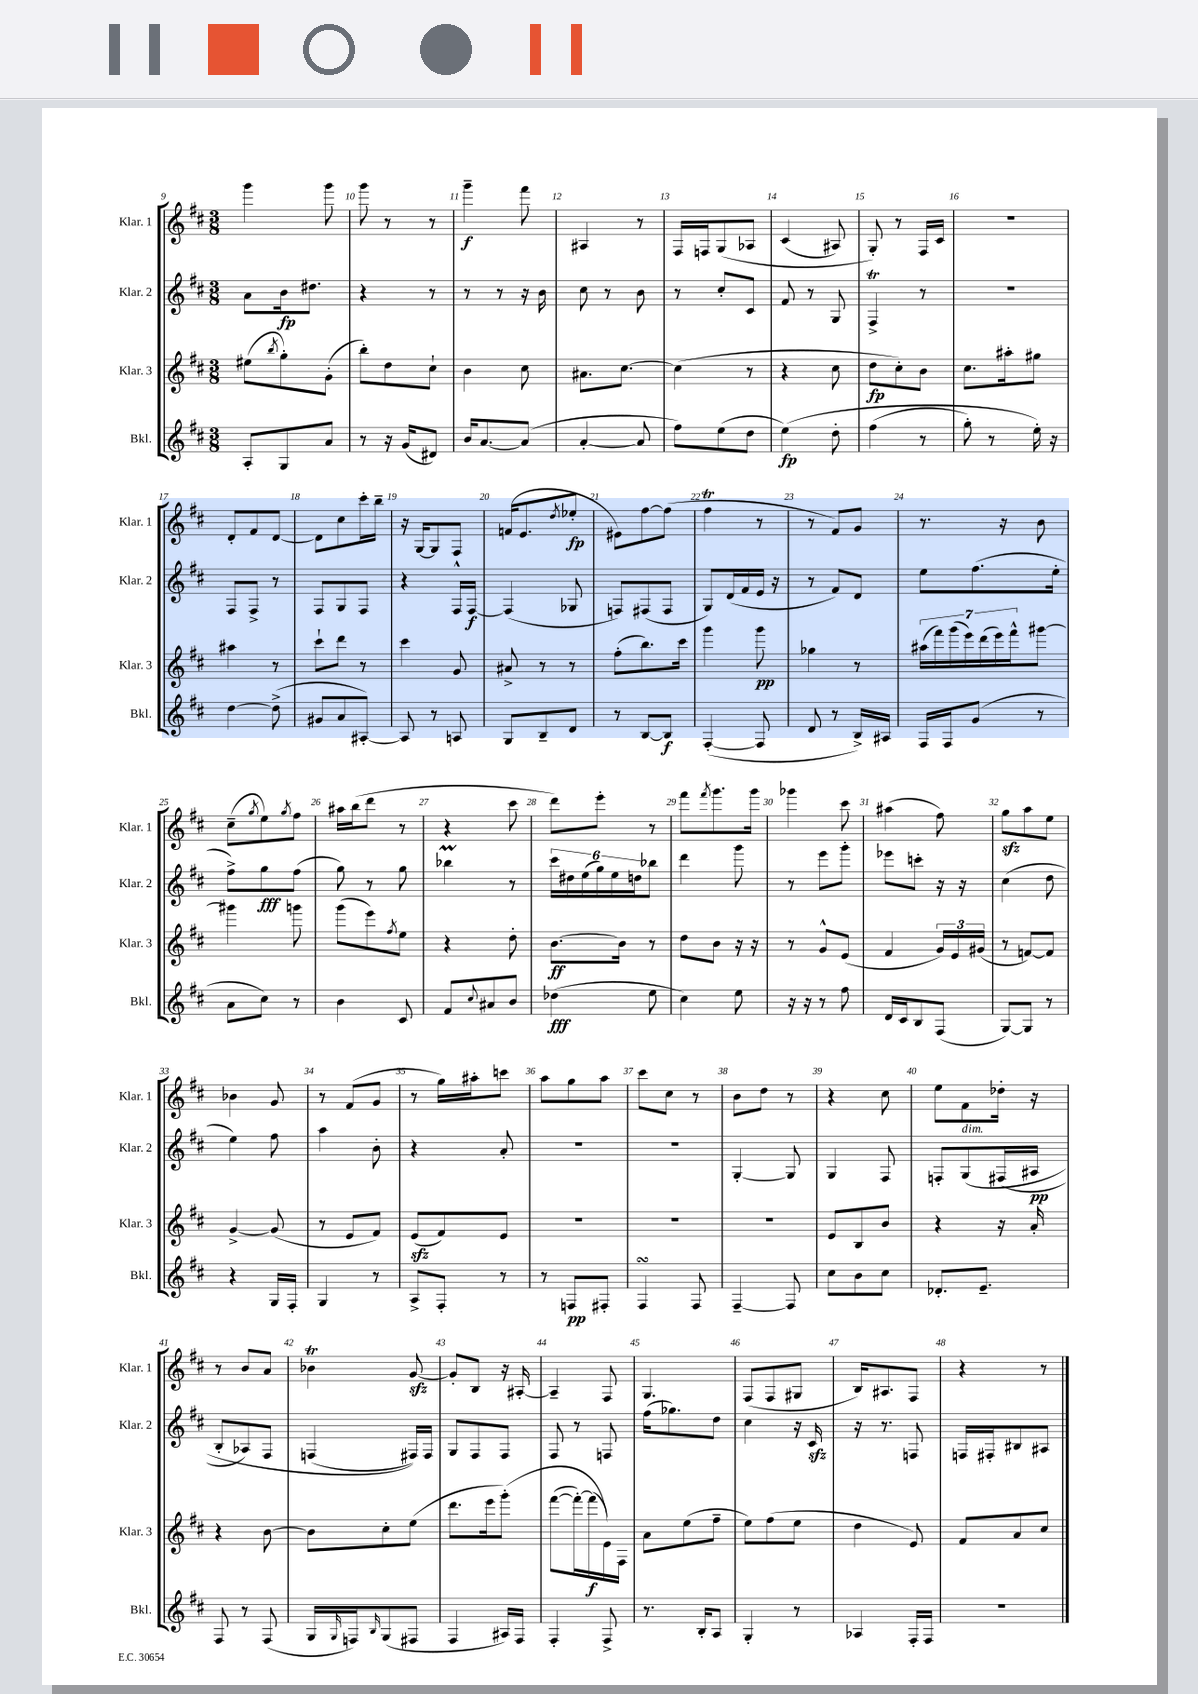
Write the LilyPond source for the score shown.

<<
\new StaffGroup <<
\new Staff = "s0" \with { instrumentName = "Klar. 1" shortInstrumentName = "Klar. 1" } {
    \clef treble \key d \major \numericTimeSignature \time 3/8
    g'''4 g'''8 |
    g'''8 r8 r8 |
    g'''4--\f fis'''8 |
    ais4 r8 |
    fis16 f16 g8\( aes8 |
    cis'4( ais8) |
    g8-.\) r8 fis16 cis'16 |
    R4. |
    d'8-. fis'8 d'8~ |
    d'8 cis''8 cis'''16-. b''16-- |
    r16 g16~ g8 fis8 |
    f'16( e'8. \acciaccatura { d''8 } ees''8-.\fp |
    eis'8) fis''8~ fis''8( |
    fis''4\trill r8 |
    r8 fis'8) g'8 |
    r8. r16 b'8 |
    cis''8--( \acciaccatura { g''8 } e''8) \acciaccatura { g''8 } fis''8 |
    ais''16 b''16( d'''8 r8 |
    r4 cis'''8 |
    d'''8) e'''8-. r8 |
    fis'''8 \acciaccatura { fis'''8 } g'''8. g'''16 |
    ges'''4 cis'''8 |
    ais''4( fis''8) |
    g''8\sfz a''8 e''8 |
    bes'4 g'8 |
    r8 fis'8( g'8 |
    r8 g''16) ais''16-. c'''8 |
    a''8 g''8 a''8 |
    cis'''8 cis''8 r8 |
    b'8 d''8 r8 |
    r4 cis''8 |
    e''8 fis'8 des''16-. r16 |
    r8 b'8 a'8 |
    bes'4\trill g'8~\sfz |
    g'8-. b8 r16 ais16~-. |
    ais4-- fis8 |
    g4. |
    fis8( fis8 gis8 |
    b16) ais8. fis8 |
    r4 r8 \bar "|." |
}
\new Staff = "s1" \with { instrumentName = "Klar. 2" shortInstrumentName = "Klar. 2" } {
    \clef treble \key d \major \numericTimeSignature \time 3/8
    a'8 b'16\fp dis''8. |
    r4 r8 |
    r8 r8 r16 b'16 |
    cis''8 r8 b'8 |
    r8 cis''8-. cis'8 |
    fis'8 r8 g8 |
    fis4->\trill r8 |
    R4. |
    fis8 fis8-> r8 |
    fis8 g8 fis8 |
    r4 fis16-^ fis16~\f |
    fis4( ges8 |
    f8) fis8( fis8 |
    g8) d'16( fis'16 e'16 r16 |
    r8 fis'8) d'8 |
    e''8 fis''8.( e''16-. |
    fis''8->) g''8\fff fis''8( |
    g''8) r8 g''8 |
    bes''4\prall r8 |
    \tuplet 6/4 { cis'''16 dis''16 e''16( g''16) e''16 d''16 } bes''8 |
    d'''4 g'''8 |
    r8 e'''8 g'''8-. |
    ees'''8 c'''8-. r16 r16 |
    cis''4( d''8 |
    e''4) fis''8 |
    a''4 b'8-. |
    r4 a'8-. |
    R4. |
    R4. |
    g4~-. g8 |
    g4 fis8 |
    f8-. g8^\markup { \italic "dim." }\( fis16( ais16\pp |
    b8-. aes8) fis8 |
    f4( fis16)\) fis16 |
    g8 fis8 fis8 |
    fis8 r8 f8 |
    fis''16( ges''8.) d''8 |
    cis''4 r16 cis'16\sfz |
    r16 r8. f8 |
    f16 fis16-. bis8 ais8 \bar "|." |
}
\new Staff = "s2" \with { instrumentName = "Klar. 3" shortInstrumentName = "Klar. 3" } {
    \clef treble \key d \major \numericTimeSignature \time 3/8
    eis''8( \acciaccatura { b''8 } g''8-.) g'8-.( |
    b''8-.) d''8 cis''8-! |
    b'4 cis''8 |
    ais'8. cis''8.~ |
    cis''4( r8 |
    r4 cis''8 |
    d''8\fp cis''8-.) b'8 |
    cis''8. ais''16-. gis''8 |
    ais''4 r8 |
    cis'''8-! d'''8 r8 |
    cis'''4 g'8 |
    ais'8-> r8 r8 |
    fis''8-.( b''8.) cis'''16 |
    g'''4 g'''8\pp |
    ges''4 r8 |
    \tuplet 7/4 { ais''16( fis'''16) g'''16( e'''16) d'''16( e'''16) fis'''16-^ } gis'''8~ |
    gis'''4 g'''8 |
    g'''8( e'''8) \acciaccatura { fis''8 } e''8 |
    r4 d''8-. |
    b'8.~\ff b'16 r8 |
    d''8 b'8 r16 r16 |
    r8 g'8-^ e'8( |
    fis'4 \tuplet 3/2 { g'16) e'16 gis'16( } |
    r8 f'8~) f'8 |
    g'4~-> g'8( |
    r8 e'8 fis'8) |
    e'8\sfz( fis'8) e'8 |
    R4. |
    R4. |
    R4. |
    e'8 b8 b'8 |
    r4 r16 a'16-. |
    r4 b'8~ |
    b'8 cis''8-. e''8( |
    d'''8. e'''16 g'''8-.)\( |
    fis'''8~( fis'''16~-.) fis'''16\f( e'16)\) fis16 |
    a'8 e''8( fis''8-- |
    e''8) fis''8( e''8 |
    d''4 e'8) |
    fis'8 a'8 cis''8 \bar "|." |
}
\new Staff = "s3" \with { instrumentName = "Bkl." shortInstrumentName = "Bkl." } {
    \clef treble \key d \major \numericTimeSignature \time 3/8
    a8-. g8 a'8 |
    r8 r16 g'16( dis'8) |
    b'16 a'8.~ a'8( |
    a'4~-. a'8 |
    fis''8) e''8( d''8 |
    e''4\fp)\( d''8-. |
    fis''4( r8 |
    g''8-.) r8 e''16-.\) r16 |
    d''4~ d''8->( |
    gis'8 a'8 ais8~-.) |
    ais8 r8 a8 |
    g8 b8-- d'8 |
    r8 b8~ b8\f |
    fis4~-.( fis8 |
    d'8 r8 b16->) ais16 |
    fis16 fis16 g'8( r8 |
    a'8 cis''8) r8 |
    b'4 cis'8 |
    fis'8 \appoggiatura { cis''8 } ais'8 b'8 |
    des''4\fff( e''8 |
    cis''4) e''8 |
    r16 r16 r8 fis''8 |
    d'16 cis'16 b8 fis8( |
    g8~) g8 r8 |
    r4 g16 fis16-. |
    g4 r8 |
    a8-> fis8-. r8 |
    r8 f8\pp fis8-. |
    fis4\turn fis8 |
    fis4~-- fis8 |
    cis''8 b'8 cis''8 |
    des'8.-. e'8.-- |
    fis8 r8 fis8( |
    g16 \grace { g16 } f16) \grace { b16 } g8( fis8 |
    fis4 ais16) fis16 |
    fis4-. fis8-> |
    r8. b16-. a8 |
    g4-. r8 |
    aes4 fis16-. fis16 |
    R4. \bar "|." |
}
>>
>>
\layout { \context { \Score currentBarNumber = #9 \override BarNumber.break-visibility = ##(#f #t #t) barNumberVisibility = #all-bar-numbers-visible } }
